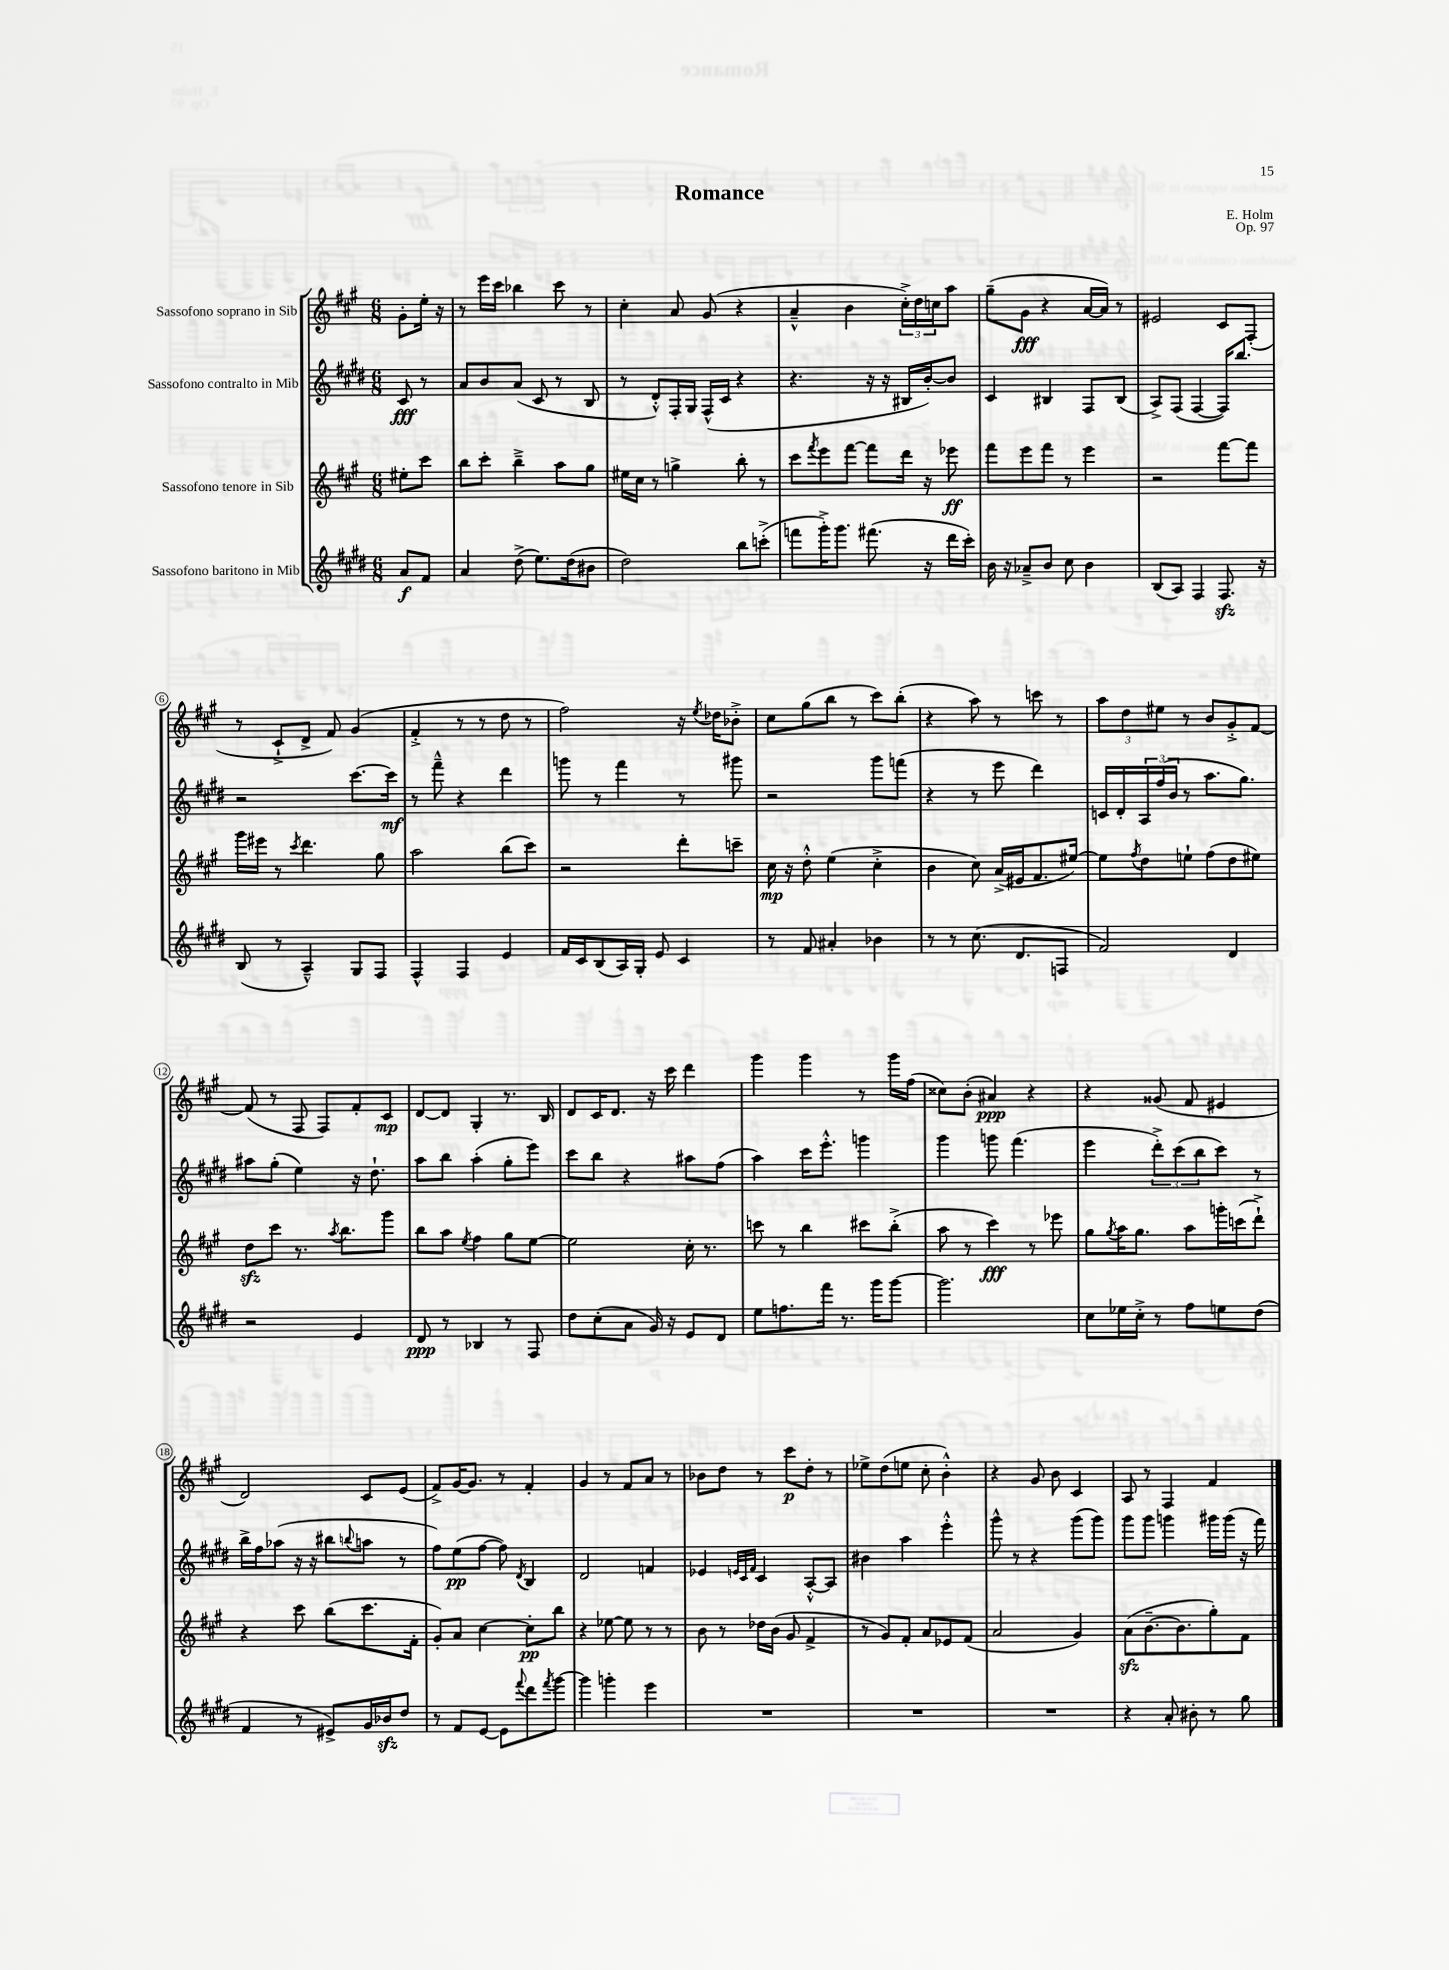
\header { title = "Romance" composer = "E. Holm" opus = "Op. 97" }
<<
\new StaffGroup <<
\new Staff = "s0" \with { instrumentName = "Sassofono soprano in Sib" } {
    \clef treble \key a \major \numericTimeSignature \time 6/8 \partial 4
    gis'8-. e''16-. r16 |
    r8 e'''16 cis'''16 bes''4 cis'''8 r8 |
    cis''4-. a'8 gis'8( r4 |
    a'4---^ b'4 \tuplet 3/2 { cis''16-.->) d''16 c''16 } a''8 |
    gis''8--( gis'8\fff r4 a'16~ a'16) r8 |
    eis'2 cis'8 fis8-.( |
    r8 cis'8-!-> d'8-> fis'8) gis'4( |
    fis'4-.-> r8 r8 d''8 r8 |
    fis''2) r16 \acciaccatura { e''8 } des''16 bes'8-.-> |
    cis''8 gis''8( b''8 r8 cis'''8) b''8-.( |
    r4 a''8) r8 c'''8 r8 |
    \tuplet 3/2 { a''8 d''8 eis''8 } r8 b'8 gis'8-.-> fis'8~ |
    fis'8( r8 fis8 fis8) fis'8-. cis'8\mp |
    d'8~ d'8 gis4-. r8. b16 |
    d'8 cis'16 d'8. r16 cis'''16 d'''4 |
    gis'''4 gis'''4 r8 gis'''16 fis''16( |
    cisis''8) b'8-.( ais'4\ppp) r4 |
    r4 gisis'8( fis'8 eis'4 |
    d'2) cis'8 e'8( |
    fis'8->) gis'16~ gis'8. r8 fis'4-. |
    gis'4 r8 fis'8 a'8 r8 |
    bes'8 d''8 r8 cis'''8\p d''8-. r8 |
    ees''8-> d''8( e''8 cis''8-. b'4-.-^) |
    r4 gis'8 b'8 cis'4 |
    a8 r8 fis4 fis'4 \bar "|." |
}
\new Staff = "s1" \with { instrumentName = "Sassofono contralto in Mib" } {
    \clef treble \key e \major \numericTimeSignature \time 6/8 \partial 4
    cis'8\fff r8 |
    a'8 b'8 a'8( cis'8 r8 b8 |
    r8 dis'8-.-^) fis16-. gis16 fis16-^( cis'16 r4 |
    r4. r16 r16 bis16 b'16~-.) b'8 |
    cis'4 bis4 fis8 bis8( |
    a8->) fis8( fis4~ fis16) b''8. |
    r2 cis'''8.~ cis'''16\mf |
    r8 fis'''8---^ r4 dis'''4 |
    g'''8 r8 fis'''4 r8 gis'''8 |
    r2 gis'''8 f'''8( |
    r4 r8 e'''8 dis'''4) |
    c'16 dis'16-. \tuplet 3/2 { a16 fis''16( b'16 } r8 a''8. gis''8.) |
    ais''8 gis''8-.( e''4) r16 dis''8.-! |
    a''8 b''8 a''4-.( gis''8-. e'''8) |
    cis'''8 b''8 r4 ais''8 fis''8( |
    a''4) cis'''16 e'''8.-.-^ g'''4 |
    gis'''4 g'''8 fis'''4.( |
    e'''4 \tuplet 3/2 { dis'''8-.->) cis'''8( b''8 } cis'''8) r8 |
    b''16-> fis''16 aes''8( r16 r16 bis''8 \appoggiatura { b''8 } a''8 r8 |
    fis''8) e''8\pp( fis''8~ fis''8) \acciaccatura { dis'8 } b4 |
    dis'2 f'4 |
    ees'4 \grace { e'32 cis'32 fis'32 } cis'4 a8~-.-^ a8 |
    bis'4 a''4 e'''4-.-^ |
    gis'''8-^ r8 r4 gis'''8( gis'''8) |
    gis'''8 gis'''8 g'''4 gis'''16 gis'''16( r16 fis'''16) \bar "|." |
}
\new Staff = "s2" \with { instrumentName = "Sassofono tenore in Sib" } {
    \clef treble \key a \major \numericTimeSignature \time 6/8 \partial 4
    eis''8-. cis'''8 |
    b''8 cis'''8-. b''4---> a''8 gis''8 |
    eis''16 cis''16 r8 g''4-> b''8-. r8 |
    cis'''8 \acciaccatura { fis'''8 } e'''8 fis'''8~ fis'''8 d'''16 r16 ees'''8\ff |
    fis'''8 e'''8 fis'''8 r8 e'''4 |
    r2 fis'''8~ fis'''8 |
    gis'''16 eis'''16 r8 \acciaccatura { cis'''8 } d'''4. gis''8 |
    a''2 b''8( cis'''8) |
    r2 d'''8-. c'''8-- |
    cis''16\mp r16 d''8-.-^ e''4( cis''4-.-> |
    b'4 cis''8) a'16->( eis'16 fis'8. eis''16~) |
    eis''8 \acciaccatura { fis''8 } d''8 e''8-! fis''8( d''8 eis''8) |
    d''8\sfz cis'''8 r8. \acciaccatura { a''8 } b''8. gis'''8 |
    b''8 a''8 \acciaccatura { e''8 } fis''4 gis''8 e''8~ |
    e''2 cis''16-. r8. |
    c'''8 r8 b''4 cis'''8 b''8-.->( |
    a''8 r8 cis'''4\fff) r8 ees'''8 |
    gis''8 \acciaccatura { gis''8 } a''16 gis''8. a''8 g'''16-. c'''16( d'''8-!->) |
    r4 cis'''8 b''8( cis'''8. fis'16-. |
    gis'8-.) a'8 cis''4~ cis''8-.\pp b''8 |
    r4 ees''8~ ees''8 r8 r8 |
    b'8 r8 des''16 b'16( gis'8 fis'4-> |
    r8 gis'8) fis'8-. a'8 ees'8 fis'8( |
    a'2 gis'4) |
    a'8\sfz( b'8.~-- b'8. gis''8-.) fis'8 \bar "|." |
}
\new Staff = "s3" \with { instrumentName = "Sassofono baritono in Mib" } {
    \clef treble \key e \major \numericTimeSignature \time 6/8 \partial 4
    a'8\f fis'8 |
    a'4 dis''8->( e''8.) dis''16( bis'8 |
    dis''2) b''8 c'''8-.->( |
    f'''8 gis'''16-.->) gis'''8. fis'''8.( r16 dis'''16 cis'''16-.) |
    b'16 r16 aes'8---> b'8 cis''8 b'4 |
    b8( a8) fis4 fis8.\sfz r16 |
    b8( r8 a4---^) gis8 fis8 |
    fis4-^ fis4 e'4 |
    fis'16 cis'16 b8( a16) gis16-. e'8 cis'4 |
    r8 fis'8 ais'4-. bes'4 |
    r8 r8 cis''8.( dis'8. f8 |
    fis'2) dis'4 |
    r2 e'4 |
    dis'8\ppp r8 bes4 r8 fis8 |
    dis''8 cis''8-.( a'8 gis'16) r16 e'8 dis'8 |
    e''8 f''8. fis'''16 r8. gis'''16 gis'''8~ |
    gis'''2. |
    cis''8 ees''16 cis''16-.-> r8 fis''8 e''8 dis''8( |
    fis'4 r8 eis'8->) gis'16 bes'16\sfz dis''8 |
    r8 fis'8 e'8~ e'8 \appoggiatura { fis'''8 } dis'''8 \acciaccatura { fis'''8 } gis'''8~ |
    gis'''4 g'''4-. e'''4 |
    R2. |
    R2. |
    R2. |
    r4 a'8-. bis'8-. r8 gis''8 \bar "|." |
}
>>
>>
\layout { \context { \Score \override BarNumber.stencil = #(make-stencil-circler 0.1 0.3 ly:text-interface::print) } }
